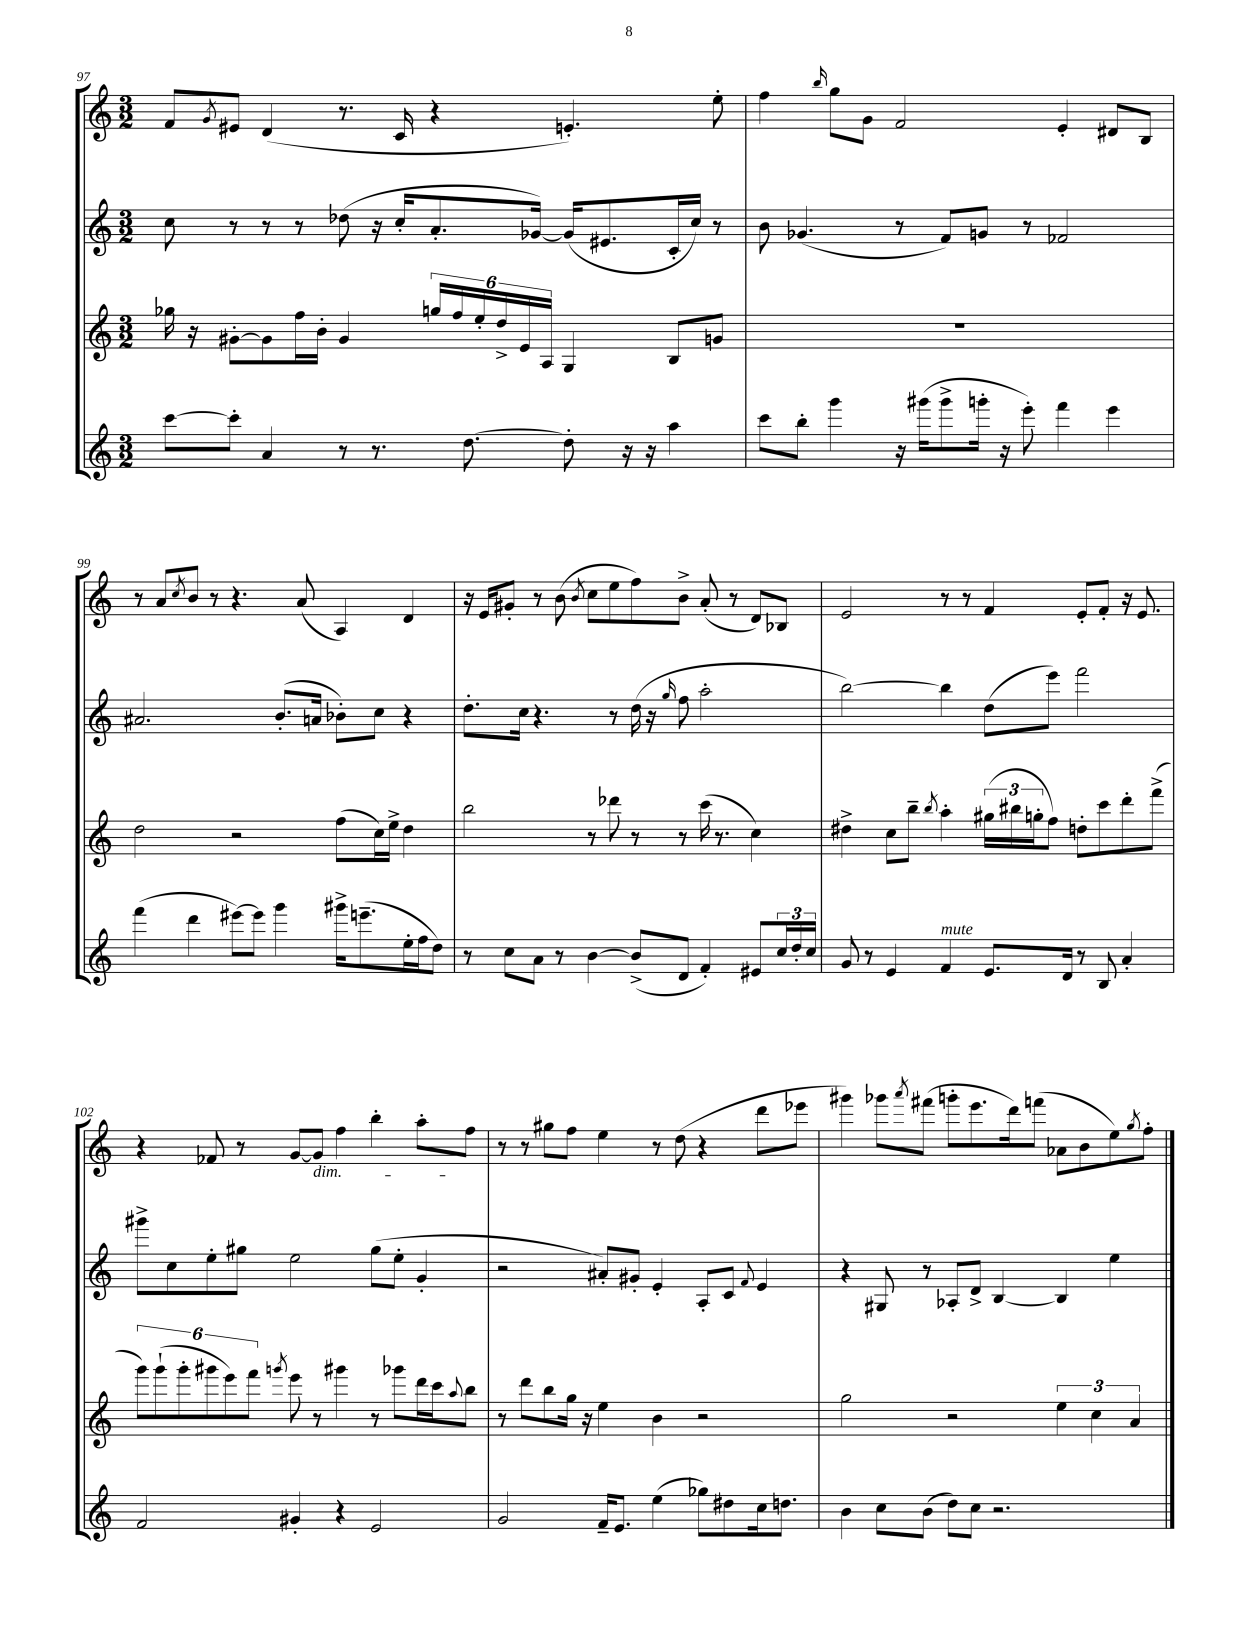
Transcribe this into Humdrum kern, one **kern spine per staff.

**kern	**kern	**kern	**kern
*staff4	*staff3	*staff2	*staff1
*clefG2	*clefG2	*clefG2	*clefG2
*k[]	*k[]	*k[]	*k[]
*M3/2	*M3/2	*M3/2	*M3/2
[8ccc	16gg-	8cc	8f
.	16r	.	.
.	.	.	8qg
8ccc']	[8g#'	8r	8e#
4a	8g#]	8r	(4d
.	16ff	8r	.
.	16b'	.	.
8r	4g#	(8dd-	8.r
8.r	.	16r	.
.	.	16cc'	16c
.	24gg	8.a'	4r
.	24ff	.	.
[8.dd	.	.	.
.	24ee'	.	.
.	24dd^	.	.
.	24e	.	.
.	.	[16g-)	.
.	24A	.	.
8dd']	4G	(16g-]	4.e')
.	.	8.e#	.
16r	.	.	.
16r	.	.	.
4aa	8B	16c'	.
.	.	16cc)	.
.	8g	8r	8ee'
=	=	=	=
8ccc	1.r	8b	4ff
8bb'	.	(4.g-	.
.	.	.	16qqbb
4ggg	.	.	8gg
.	.	.	8g
16r	.	8r	2f
(16ggg#	.	.	.
8ggg#^	.	8f)	.
16ggg'	.	8g	.
16r	.	.	.
8eee')	.	8r	.
4fff	.	2f-	4e'
4eee	.	.	8d#
.	.	.	8B
=	=	=	=
(4fff	2dd	2.a#	8r
.	.	.	8a
.	.	.	8qcc
4ddd	.	.	8b
.	.	.	8r
[8eee#)	2r	.	4.r
8eee#]	.	.	.
4ggg	.	(8.b'	.
.	.	.	(8a
.	.	16a	.
16ggg#^	(8ff	8b-')	4A)
(8.eee~	.	.	.
.	16cc)	8cc	.
.	16ee^	.	.
16ee'	4dd	4r	4d
16ff	.	.	.
8dd)	.	.	.
=	=	=	=
8r	2bb	8.dd'	16r
.	.	.	16e
8cc	.	.	8g#'
.	.	16cc	.
8a	.	4.r	8r
8r	.	.	(8b
.	.	.	8qb
[4b	8r	.	8cc
.	8ddd-	8r	8ee
(8b^]	8r	(16dd	8ff)
.	.	16r	.
.	.	16qqgg	.
8d	8r	8ff	8b^
4f')	(16ccc	2aa'	(8a'
.	8.r	.	.
.	.	.	8r
8e#	4cc)	.	8d)
24cc	.	.	8B-
24dd'	.	.	.
24cc	.	.	.
=	=	=	=
8g	4dd#^	[2bb)	2e
8r	.	.	.
4e	8cc	.	.
.	8bb~	.	.
.	8qbb	.	.
4f	4aa'	4bb]	8r
.	.	.	8r
8.e	(24gg#	(8dd	4f
.	24bb#	.	.
.	24gg'	.	.
.	8ff)	8eee)	.
16d	.	.	.
8r	8dd'	2fff	8e'
8B	8ccc	.	8f'
4a'	8ddd'	.	16r
.	.	.	8.e
.	(8fff^	.	.
=	=	=	=
2f	12ggg)	8ggg#^	4r
.	(12ggg`	.	.
.	.	8cc	.
.	12ggg'	.	.
.	12ggg#	8ee'	8f-
.	12eee)	.	.
.	.	8gg#	8r
.	12fff	.	.
.	8qggg	.	.
4g#'	8eee	2ee	[8g
.	8r	.	8g]
4r	4ggg#	.	4ff
2e	8r	(8gg#	4bb'
.	8ggg-	8ee'	.
.	16ddd	4g'	8aa'
.	16ccc	.	.
.	8qqaa	.	.
.	8bb	.	8ff
=	=	=	=
2g	8r	2r	8r
.	8ddd	.	8r
.	8bb	.	8gg#
.	16gg	.	8ff
.	16r	.	.
16f~	4ee	8a#')	4ee
8.e	.	.	.
.	.	8g#'	.
(4ee	4b	4e'	8r
.	.	.	(8dd
8gg-)	2r	8A'	4r
8dd#	.	8c	.
.	.	8qqf	.
16cc	.	4e	8ddd
8.dd	.	.	.
.	.	.	8eee-
=	=	=	=
4b	2gg	4r	4ggg#)
8cc	.	8G#	8ggg-
.	.	.	8qaaa
(8b	.	8r	(8fff#
8dd)	2r	8A-'	8ggg'
8cc	.	8d^	8.eee
2.r	.	[4B	.
.	.	.	16ddd)
.	.	.	(8fff
.	6ee	4B]	8a-
.	.	.	8b
.	6cc	.	.
.	.	4ee	8ee)
.	6a	.	.
.	.	.	8qgg
.	.	.	8ff'
==	==	==	==
*-	*-	*-	*-
